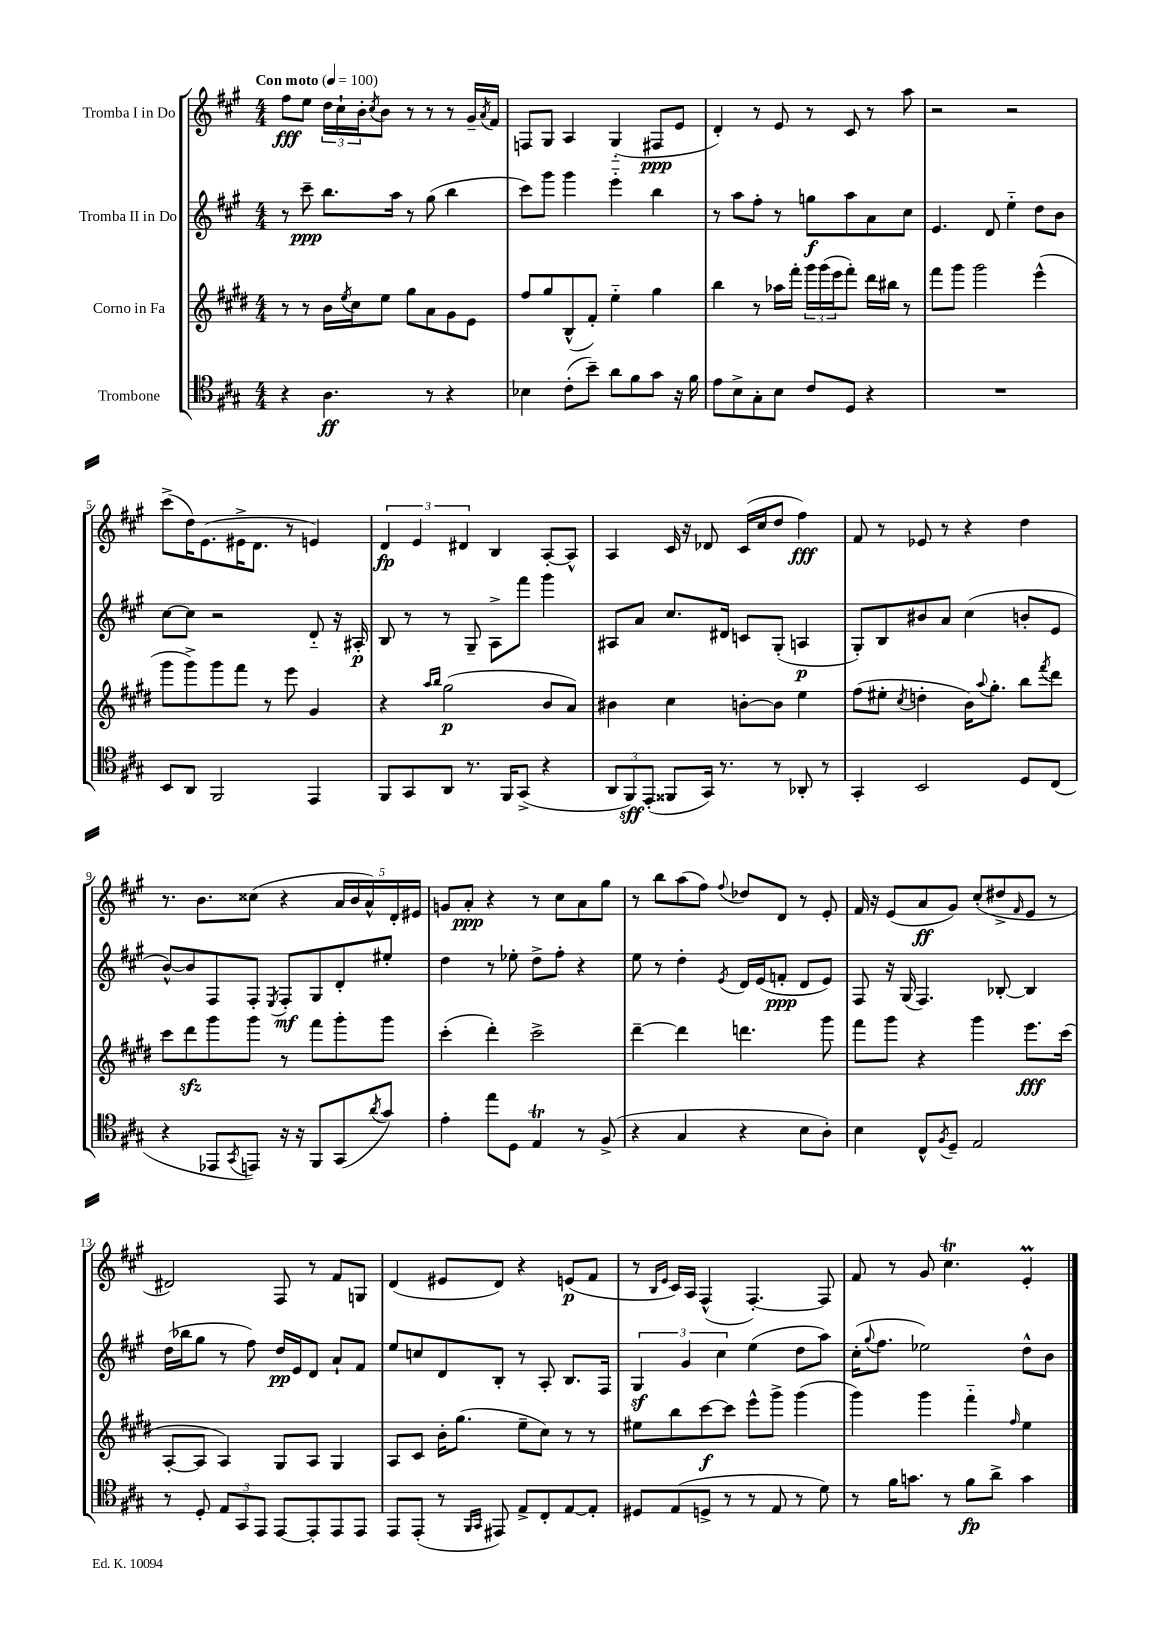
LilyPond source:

<<
\new StaffGroup <<
\new Staff = "s0" \with { instrumentName = "Tromba I in Do" } {
    \clef treble \key a \major \numericTimeSignature \time 4/4 \tempo "Con moto" 4 = 100
    fis''8\fff e''8 \tuplet 3/2 { d''16 cis''16-! b'16-. } \acciaccatura { cis''8 } b'8 r8 r8 r8 gis'16-- \acciaccatura { a'8 } fis'16 |
    f8 gis8 a4 gis4-_( fis8\ppp e'8 |
    d'4-.) r8 e'8 r8 cis'8 r8 a''8 |
    r2 r2 |
    cis'''8->( d''16) e'8.( eis'16-> d'8. r8 e'4) |
    \tuplet 3/2 { d'4\fp e'4 dis'4 } b4 a8~-. a8-^ |
    a4 cis'16 r16 des'8 cis'16( cis''16 d''8 fis''4\fff) |
    fis'8 r8 ees'8 r8 r4 d''4 |
    r8. b'8. cisis''8( r4 \tuplet 5/4 { a'16 b'16 a'16-^) d'16-. eis'16 } |
    g'8 a'8-.\ppp r4 r8 cis''8 a'8 gis''8 |
    r8 b''8 a''8( fis''8) \appoggiatura { fis''8 } des''8 d'8 r8 e'8-. |
    fis'16 r16 e'8( a'8\ff gis'8) cis''8-.( dis''8-> \grace { fis'16 } e'8 r8 |
    dis'2) fis8 r8 fis'8 g8 |
    d'4( eis'8 d'8) r4 e'8\p( fis'8 |
    r8 \grace { b16 e'16 } cis'16) a16 fis4-^( fis4.~-.) fis8 |
    fis'8 r8 gis'8 cis''4.\trill e'4-.\prall \bar "|." |
}
\new Staff = "s1" \with { instrumentName = "Tromba II in Do" } {
    \clef treble \key a \major \numericTimeSignature \time 4/4
    r8 cis'''8--\ppp b''8. a''16 r8 gis''8( b''4 |
    cis'''8) gis'''8 gis'''4 e'''4-_ b''4 |
    r8 a''8 fis''8-. r8 g''8\f a''8 a'8 cis''8 |
    e'4. d'8 e''4-_ d''8 b'8 |
    cis''8~ cis''8 r2 d'8-_ r16 ais16-.\p |
    b8 r8 r8 gis8-- a8-> fis'''8 gis'''4 |
    ais8 a'8 cis''8. dis'16 c'8 gis8-.( a4\p |
    gis8-.) b8 bis'8 a'8 cis''4( b'8-. e'8 |
    b'8~-^) b'8 fis8 fis8-. \acciaccatura { e8 } fis8-.\mf gis8 d'8-. eis''8-. |
    d''4 r8 ees''8-. d''8-> fis''8-. r4 |
    e''8 r8 d''4-. \acciaccatura { e'8 } d'16 e'16( f'8-.\ppp d'8 e'8) |
    fis8 r16 gis16( fis4.) bes8~-. bes4 |
    d''16( bes''16 gis''8 r8 fis''8) d''16\pp e'16 d'8 a'8-! fis'8 |
    e''8 c''8 d'8 b8-. r8 a8-. b8. fis16 |
    \tuplet 3/2 { gis4\sf gis'4 cis''4 } e''4( d''8 a''8) |
    cis''16-.( \appoggiatura { gis''8 } fis''8. ees''2) d''8-^ b'8 \bar "|." |
}
\new Staff = "s2" \with { instrumentName = "Corno in Fa" } {
    \clef treble \key e \major \numericTimeSignature \time 4/4
    r8 r8 b'16 \acciaccatura { e''8 } cis''16 e''8 gis''8 a'8 gis'8 e'8 |
    fis''8 gis''8 b8-^( fis'8-.) e''4-_ gis''4 |
    b''4 r8 aes''16 fis'''16-. \tuplet 3/2 { gis'''16 gis'''16( e'''16 } fis'''8-.) dis'''16 bis''16 r8 |
    fis'''8 gis'''8 gis'''2 e'''4-^( |
    gis'''8 gis'''8->) gis'''8 fis'''8 r8 e'''8 gis'4 |
    r4 \grace { a''16 b''16 } gis''2\p( b'8 a'8) |
    bis'4 cis''4 b'8~-. b'8 e''4 |
    fis''8( eis''8-. \acciaccatura { cis''8 } d''4-. b'16) \appoggiatura { a''8 } gis''8.-. b''8 \acciaccatura { fis'''8 } dis'''8 |
    cis'''8 dis'''8\sfz gis'''8 gis'''8 r8 fis'''8 gis'''8-. gis'''8 |
    cis'''4-.( dis'''4-.) cis'''2-> |
    dis'''4~-- dis'''4 d'''4. gis'''8 |
    fis'''8 gis'''8 r4 gis'''4 e'''8.\fff cis'''16( |
    a8~-. a8 a4) gis8 a8 gis4 |
    a8 cis'8 b'16-. gis''8.( e''8-- cis''8) r8 r8 |
    eis''8 b''8 cis'''8~\f cis'''8 e'''8-^ gis'''8-> gis'''4( |
    gis'''4) gis'''4 fis'''4-_ \grace { fis''16 } e''4 \bar "|." |
}
\new Staff = "s3" \with { instrumentName = "Trombone" } {
    \clef tenor \key a \major \numericTimeSignature \time 4/4
    r4 a4.\ff r8 r4 |
    bes4 cis'8-.( b'8--) a'8 fis'8 gis'8 r16 fis'16 |
    e'8 b8-> gis8-. b8 cis'8 d8 r4 |
    R1 |
    b,8 a,8 fis,2 e,4 |
    fis,8 gis,8 a,8 r8. fis,16 gis,8->( r4 |
    \tuplet 3/2 { a,8 fis,8\sff) e,8-.( } fisis,8 gis,16) r8. r8 aes,8-. r8 |
    gis,4-. b,2 d8 cis8( |
    r4 ees,8 \acciaccatura { gis,8 } e,8) r16 r16 fis,8 gis,8( \acciaccatura { a'8 } gis'8) |
    e'4-. e''8 d8 e4\trill r8 fis8->( |
    r4 gis4 r4 b8 a8-.) |
    b4 cis8-^ \acciaccatura { fis8 } d8-- e2 |
    r8 d8-. \tuplet 3/2 { e8 gis,8 e,8 } e,8~ e,8-. e,8 e,8 |
    e,8 e,8-.( r8 \grace { fis,16 gis,16 } eis,8) e8-> cis8-. e8~ e8-. |
    dis8 e8( d8-> r8 r8 e8 r8 d'8) |
    r8 fis'16 g'8. r8 fis'8\fp a'8-> g'4 \bar "|." |
}
>>
>>
